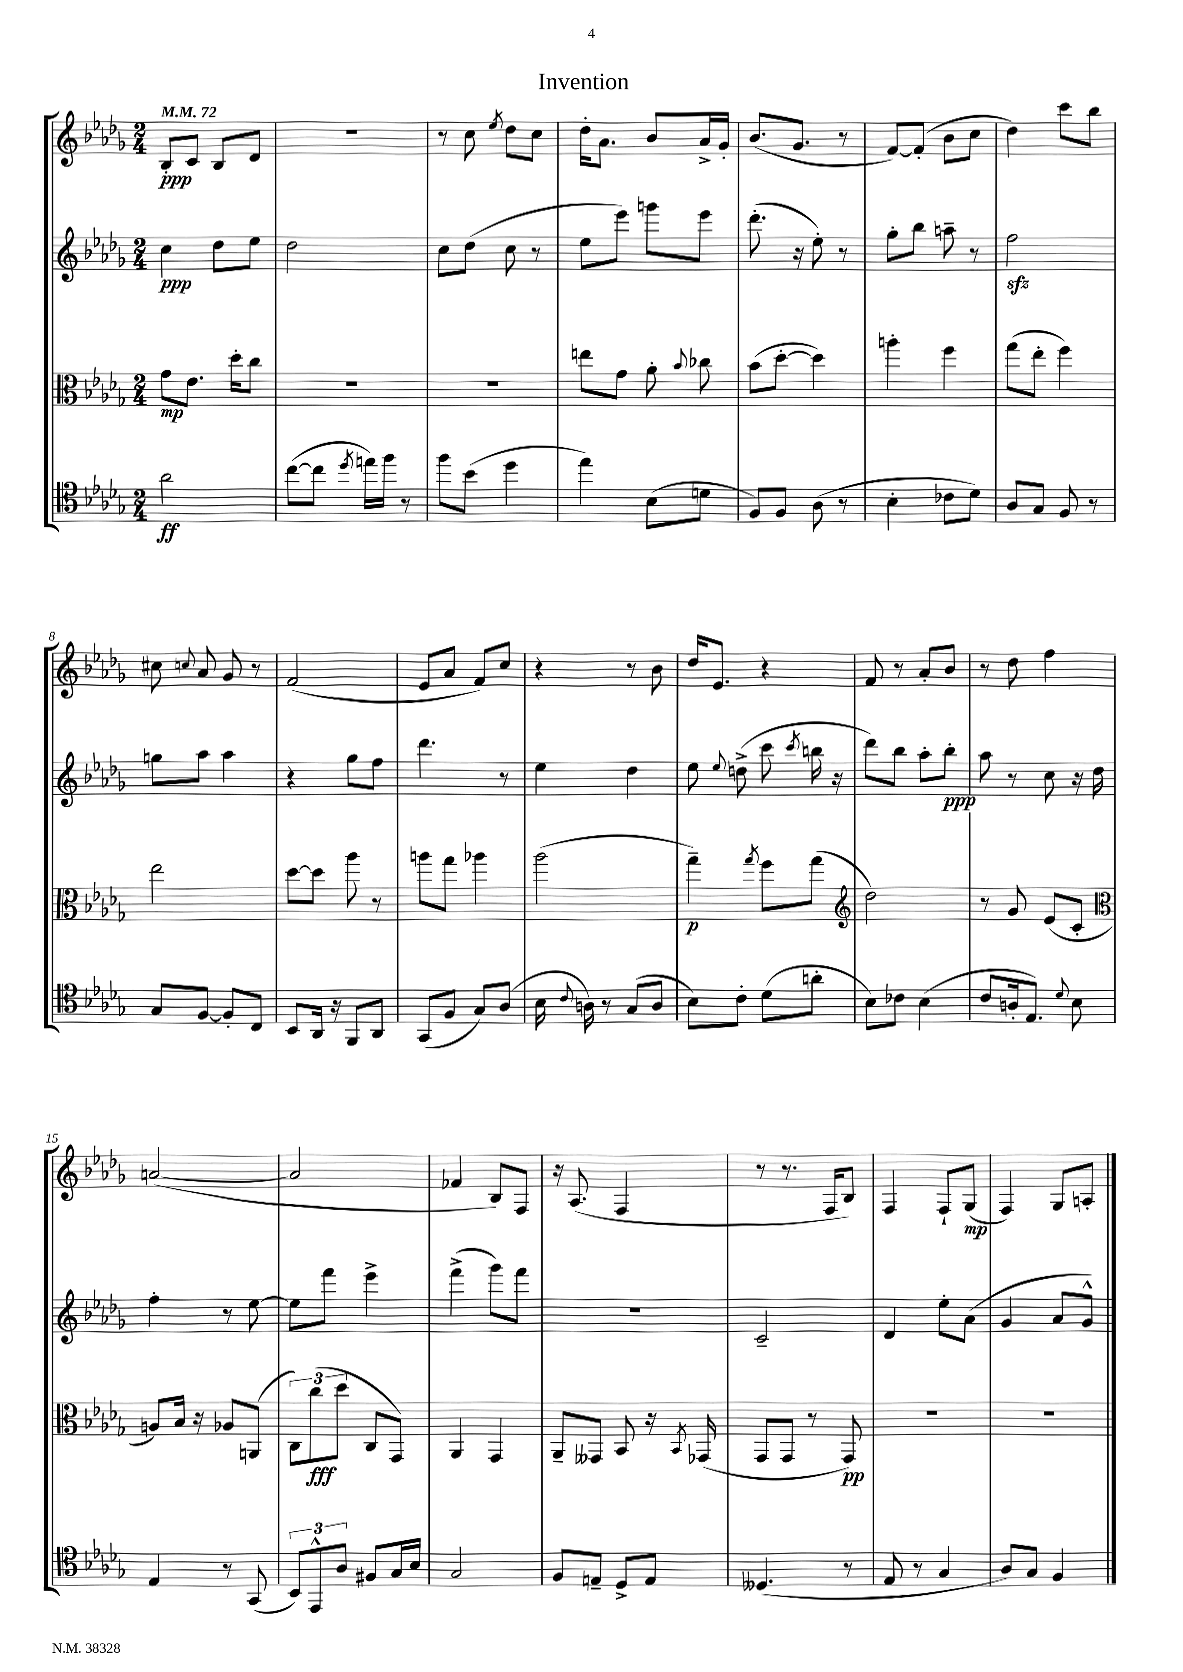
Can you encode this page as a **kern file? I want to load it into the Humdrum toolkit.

**kern	**dynam	**kern	**dynam	**kern	**dynam	**kern	**dynam
*part4	*part4	*part3	*part3	*part2	*part2	*part1	*part1
*staff4	*staff4	*staff3	*staff3	*staff2	*staff2	*staff1	*staff1
*clefC4	*	*clefC3	*	*clefG2	*	*clefG2	*
*k[b-e-a-d-g-]	*	*k[b-e-a-d-g-]	*	*k[b-e-a-d-g-]	*	*k[b-e-a-d-g-]	*
*M2/4	*	*M2/4	*	*M2/4	*	*M2/4	*
*MM72	*	*MM72	*	*MM72	*	*MM72	*
=1	=1	=1	=1	=1	=1	=1	=1
2a-\	ff	8g-\L	mp	4cc\	ppp	8B-'/L	ppp
.	.	8.e-\J	.	.	.	8c/J	.
.	.	.	.	8dd-\L	.	8B-/L	.
.	.	16dd-'\KL	.	.	.	.	.
.	.	8cc\J	.	8ee-\J	.	8d-/J	.
=2	=2	=2	=2	=2	=2	=2	=2
([8cc\L	.	2r	.	2dd-\	.	2r	.
8cc\J]	.	.	.	.	.	.	.
8qdd-/	.	.	.	.	.	.	.
16een\LL)	.	.	.	.	.	.	.
16ff\JJ	.	.	.	.	.	.	.
8r	.	.	.	.	.	.	.
=3	=3	=3	=3	=3	=3	=3	=3
8ff\L	.	2r	.	8cc\L	.	8r	.
(8b-\J	.	.	.	(8dd-\J	.	8cc\	.
.	.	.	.	.	.	8qee-/	.
4dd-\	.	.	.	8cc\	.	8dd-\L	.
.	.	.	.	8r	.	8cc\J	.
=4	=4	=4	=4	=4	=4	=4	=4
4ee-\)	.	8een\L	.	8ee-\L	.	16dd-'\KL	.
.	.	.	.	.	.	8.a-\J	.
.	.	8g-\J	.	8eee-\J)	.	.	.
(8B-\L	.	8a-'\	.	8gggn\L	.	8b-/L	.
.	.	8qqb-/	.	.	.	.	.
8dn\J	.	8cc-X\	.	8eee-\J	.	16a-^/L	.
.	.	.	.	.	.	16g-'/JJ	.
=5	=5	=5	=5	=5	=5	=5	=5
8F/L)	.	(8b-\L	.	(8.ddd-'\	.	(8.b-/L	.
8F/J	.	[8dd-'\J	.	.	.	.	.
.	.	.	.	16r	.	8.g-/J	.
(8A-\	.	4dd-\])	.	8ee-'\)	.	.	.
8r	.	.	.	8r	.	8r	.
=6	=6	=6	=6	=6	=6	=6	=6
4B-'\	.	4aan'\	.	8gg-'\L	.	[8f/L)	.
.	.	.	.	8bb-\J	.	(8f'/J]	.
8c-X\L	.	4ff\	.	8aan~\	.	8b-\L	.
8d-\J)	.	.	.	8r	.	8cc\J	.
=7	=7	=7	=7	=7	=7	=7	=7
8A-/L	.	(8gg-\L	.	2ffzz\	.	4dd-\)	.
8G-/J	.	8ee-'\J	.	.	.	.	.
8F/	.	4ff\)	.	.	.	8ccc\L	.
8r	.	.	.	.	.	8bb-\J	.
!!LO:LB:g=z
=8	=8	=8	=8	=8	=8	=8	=8
8G-/L	.	2ee-\	.	8ggn\L	.	8cc#X\	.
.	.	.	.	.	.	8qqccn/	.
[8F/J	.	.	.	8aa-\J	.	8a-/	.
8F'/L]	.	.	.	4aa-\	.	8g-/	.
8C/J	.	.	.	.	.	8r	.
=9	=9	=9	=9	=9	=9	=9	=9
8BB-/L	.	[8dd-\L	.	4r	.	(2f/	.
16AA-/Jk	.	8dd-\J]	.	.	.	.	.
16r	.	.	.	.	.	.	.
8FF/L	.	8aa-\	.	8gg-\L	.	.	.
8AA-/J	.	8r	.	8ff\J	.	.	.
=10	=10	=10	=10	=10	=10	=10	=10
(8GG-/L	.	8aan\L	.	4.ddd-\	.	8e-/L	.
8F/J	.	8gg-\J	.	.	.	8a-/J	.
8G-/L)	.	4aa-X\	.	.	.	8f/L)	.
(8A-/J	.	.	.	8r	.	8cc/J	.
=11	=11	=11	=11	=11	=11	=11	=11
16B-\	.	(2aa-\	.	4ee-\	.	4r	.
8qqc/	.	.	.	.	.	.	.
16An\)	.	.	.	.	.	.	.
8r	.	.	.	.	.	.	.
(8G-/L	.	.	.	4dd-\	.	8r	.
8A/J	.	.	.	.	.	8b-\	.
=12	=12	=12	=12	=12	=12	=12	=12
8B-\L)	.	4gg-~\)	p	8ee-\	.	16dd-/KL	.
.	.	.	.	.	.	8.e-/J	.
.	.	.	.	8qqee-/	.	.	.
8c'\J	.	.	.	(8ddn^\	.	.	.
.	.	8qgg-/	.	.	.	.	.
(8d-\L	.	8ff\L	.	8ccc\	.	4r	.
.	.	.	.	8qccc/	.	.	.
8an'\J	.	(8gg-\J	.	16bbn\	.	.	.
.	.	.	.	16r	.	.	.
=13	=13	=13	=13	=13	=13	=13	=13
*	*	*clefG2	*	*	*	*	*
8B-\L)	.	2dd-\)	.	8ddd-\L)	.	8f/	.
8c-X\J	.	.	.	8bb-\J	.	8r	.
(4B-\	.	.	.	8aa-'\L	.	8a-'/L	.
.	.	.	.	8bb-'\J	ppp	8b-/J	.
=14	=14	=14	=14	=14	=14	=14	=14
8c/L	.	8r	.	8aa-\	.	8r	.
16An'/k	.	8g-/	.	8r	.	8dd-\	.
8.E-/J)	.	.	.	.	.	.	.
.	.	(8e-/L	.	8cc\	.	4ff\	.
8qqd-/	.	.	.	.	.	.	.
8B-\	.	8c'/J	.	16r	.	.	.
.	.	.	.	16dd-\	.	.	.
!!LO:LB:g=z
=15	=15	=15	=15	=15	=15	=15	=15
*	*	*clefC3	*	*	*	*	*
4E-/	.	8An/L)	.	4ff'\	.	([2an/	.
.	.	16B-/Jk	.	.	.	.	.
.	.	16r	.	.	.	.	.
8r	.	8A-X/L	.	8r	.	.	.
(8GG-/	.	(8AAn/J	.	[8ee-\	.	.	.
=16	=16	=16	=16	=16	=16	=16	=16
12BB-/L)	.	12C\L)	.	8ee-\L]	.	2a/]	.
12EE-^^/	.	(12cc\	fff	.	.	.	.
.	.	.	.	8fff\J	.	.	.
12A-/J	.	12dd-\J	.	.	.	.	.
8F#X/L	.	8C/L	.	4eee-^\	.	.	.
16G-/L	.	8GG-/J)	.	.	.	.	.
16B-/JJ	.	.	.	.	.	.	.
=17	=17	=17	=17	=17	=17	=17	=17
2G-/	.	4AA-/	.	(4fff^\	.	4f-X/	.
.	.	4GG-/	.	8ggg-\L)	.	8B-/L)	.
.	.	.	.	8fff\J	.	8F/J	.
=18	=18	=18	=18	=18	=18	=18	=18
8F/L	.	8AA-~/L	.	2r	.	16r	.
.	.	.	.	.	.	(8.A-/	.
8En~/J	.	8GG--X/J	.	.	.	.	.
8D-^/L	.	8BB-/	.	.	.	4F/	.
8E/J	.	16r	.	.	.	.	.
.	.	8qBB-/	.	.	.	.	.
.	.	(16GG-X/	.	.	.	.	.
=19	=19	=19	=19	=19	=19	=19	=19
(4.D--X/	.	8GG-/L	.	2c~/	.	8r	.
.	.	8GG-/J	.	.	.	8.r	.
.	.	8r	.	.	.	.	.
.	.	.	.	.	.	16F/KL	.
8r	.	8GG-/)	pp	.	.	8B-/J)	.
=20	=20	=20	=20	=20	=20	=20	=20
8E-/	.	2r	.	4d-/	.	4F/	.
8r	.	.	.	.	.	.	.
4G-/	.	.	.	8ee-'\L	.	8F`/L	.
.	.	.	.	(8a-\J	.	(8G-/J	mp
=21	=21	=21	=21	=21	=21	=21	=21
8A-/L)	.	2r	.	4g-/	.	4F/)	.
8G-/J	.	.	.	.	.	.	.
4F/	.	.	.	8a-/L	.	8G-/L	.
.	.	.	.	8g-^^/J)	.	8An'/J	.
==	==	==	==	==	==	==	==
*-	*-	*-	*-	*-	*-	*-	*-
